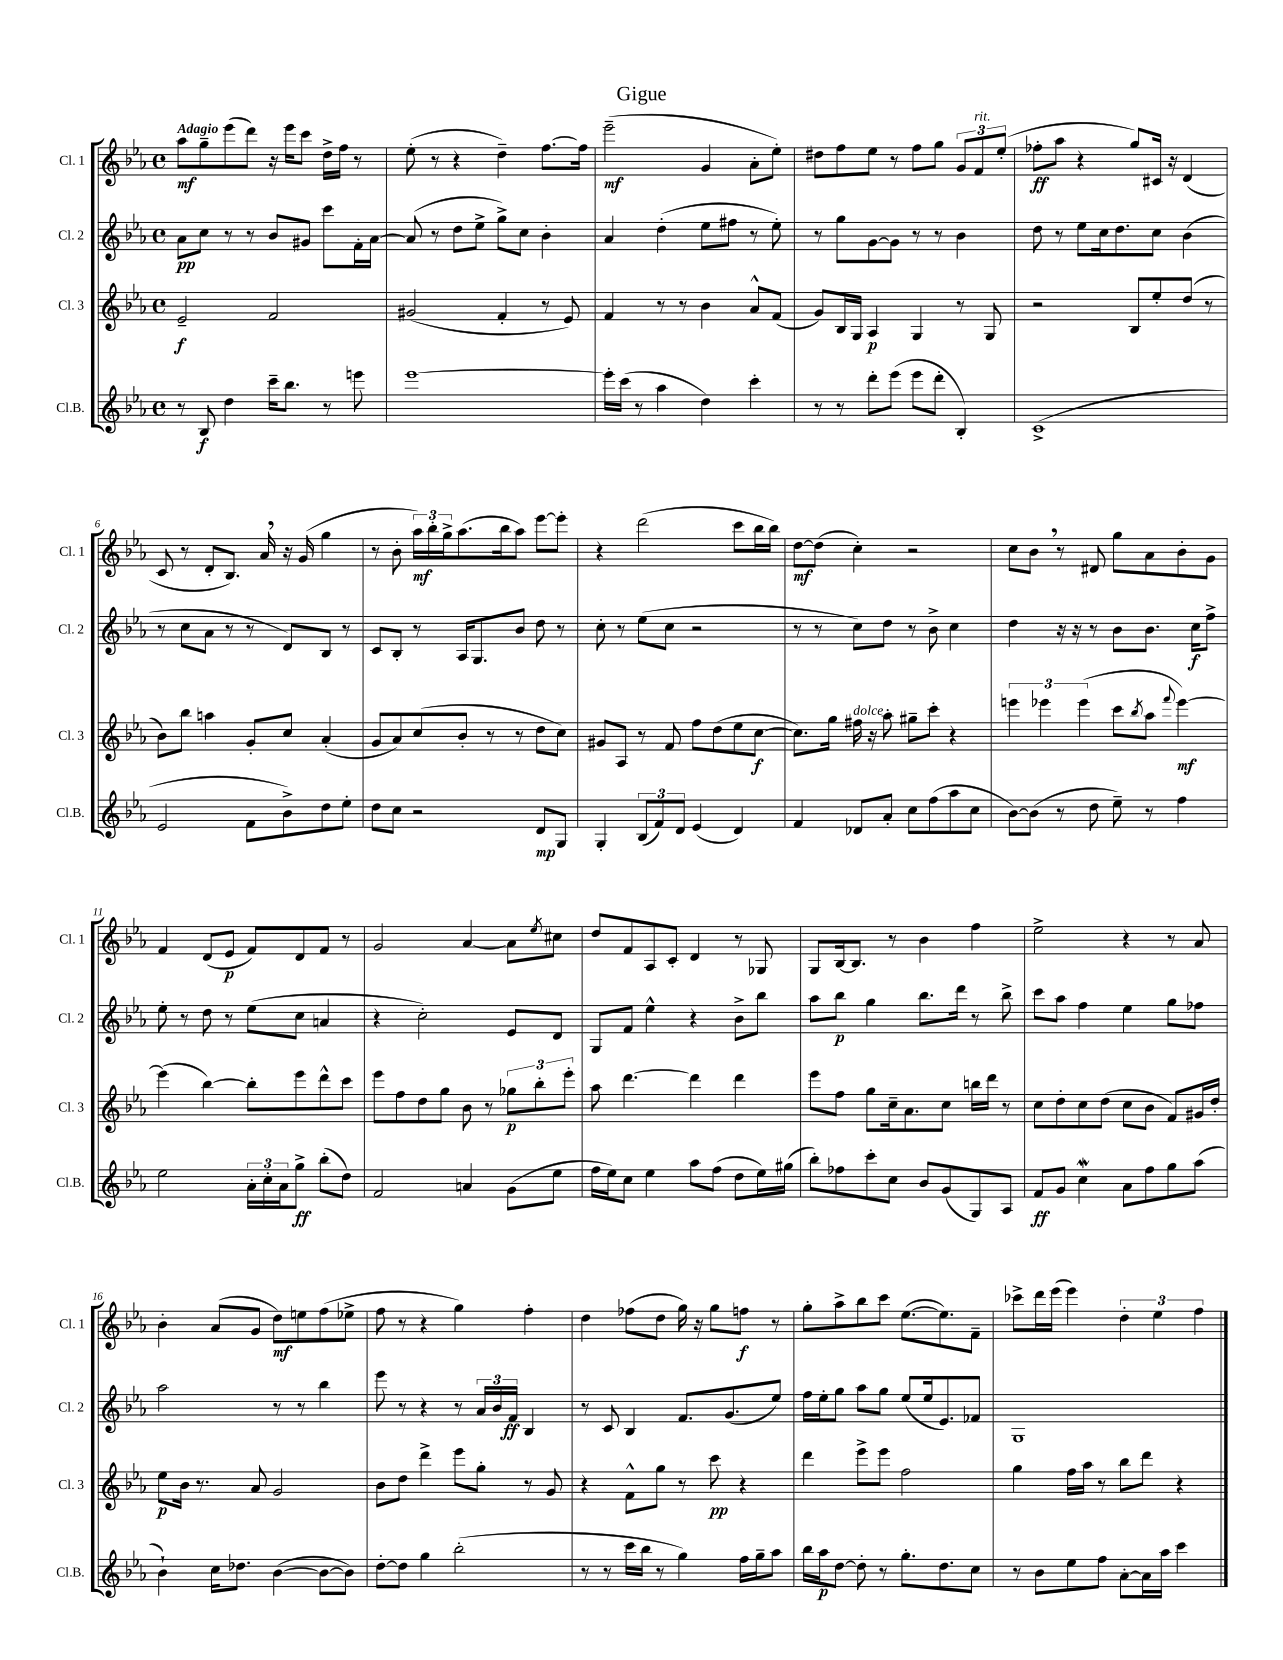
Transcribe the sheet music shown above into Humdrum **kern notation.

**kern	**dynam	**kern	**dynam	**kern	**dynam	**kern	**dynam
*part4	*part4	*part3	*part3	*part2	*part2	*part1	*part1
*staff4	*staff4	*staff3	*staff3	*staff2	*staff2	*staff1	*staff1
*I"Cl.B.	*	*I"Cl. 3	*	*I"Cl. 2	*	*I"Cl. 1	*
*I'Cl.B.	*	*I'Cl. 3	*	*I'Cl. 2	*	*I'Cl. 1	*
*clefG2	*	*clefG2	*	*clefG2	*	*clefG2	*
*k[b-e-a-]	*	*k[b-e-a-]	*	*k[b-e-a-]	*	*k[b-e-a-]	*
*M4/4	*	*M4/4	*	*M4/4	*	*M4/4	*
*met(c)	*	*met(c)	*	*met(c)	*	*met(c)	*
=1	=1	=1	=1	=1	=1	=1	=1
!	!	!	!	!	!	!LO:TX:a:B:t=Adagio	!
8r	.	2e-~/	f	8a-\L	pp	8aa-\L	mf
8B-/	f	.	.	8cc\J	.	8gg~\	.
4dd\	.	.	.	8r	.	(8eee-\	.
.	.	.	.	8r	.	8ddd\J)	.
16ccc~\KL	.	2f/	.	8b-/L	.	16r	.
8.bb-\J	.	.	.	.	.	16eee-\KL	.
.	.	.	.	8g#X/J	.	8ccc\J	.
8r	.	.	.	8ccc\L	.	16dd^\LL	.
.	.	.	.	.	.	16ff\JJ	.
8eeen\	.	.	.	16f'\L	.	8r	.
.	.	.	.	[16a-\JJ	.	.	.
=2	=2	=2	=2	=2	=2	=2	=2
[1eee-	.	(2g#X/	.	(8a-/]	.	(8ee-'\	.
.	.	.	.	8r	.	8r	.
.	.	.	.	8dd\L	.	4r	.
.	.	.	.	8ee-^\J	.	.	.
.	.	4f'/	.	8gg^\L)	.	4dd~\)	.
.	.	.	.	8cc\J	.	.	.
.	.	8r	.	4b-'\	.	[8.ff\L	.
.	.	8e-/)	.	.	.	.	.
.	.	.	.	.	.	16ff\Jk]	.
=3	=3	=3	=3	=3	=3	=3	=3
16eee-'\LL]	.	4f/	.	4a-/	.	(2eee-~\	mf
(16ccc\JJ	.	.	.	.	.	.	.
8r	.	.	.	.	.	.	.
4aa-\	.	8r	.	(4dd'\	.	.	.
.	.	8r	.	.	.	.	.
4dd\)	.	4b-\	.	8ee-\L	.	4g/	.
.	.	.	.	8ff#X\J	.	.	.
4ccc'\	.	8a-^^/L	.	8r	.	8a-'\L	.
.	.	(8f/J	.	8ee-'\)	.	8ee-'\J)	.
=4	=4	=4	=4	=4	=4	=4	=4
8r	.	8g/L)	.	8r	.	8dd#X\L	.
8r	.	16B-/L	.	8gg\L	.	8ff\	.
.	.	16G/JJ	.	.	.	.	.
8ddd'\L	.	4A-/	p	[8g\	.	8ee-\J	.
(8eee-\J	.	.	.	8g\J]	.	8r	.
8eee-\L	.	4G/	.	8r	.	8ff\L	.
8ddd'\J	.	.	.	8r	.	8gg\J	.
4B-'/)	.	8r	.	4b-\	.	12g/L	.
!	!	!	!	!	!	!LO:TX:a:i:t=rit.	!
.	.	.	.	.	.	12f/	.
.	.	8G/	.	.	.	.	.
.	.	.	.	.	.	(12ee-'/J	.
=5	=5	=5	=5	=5	=5	=5	=5
(1c^	.	2r	.	8dd\	.	8ff-X'\L	ff
.	.	.	.	8r	.	8aa-\J	.
.	.	.	.	8ee-\L	.	4r	.
.	.	.	.	16cc\k	.	.	.
.	.	.	.	8.dd\	.	.	.
.	.	8B-/L	.	.	.	8gg/L)	.
.	.	8ee-'/	.	8cc\J	.	16c#X/Jk	.
.	.	.	.	.	.	16r	.
.	.	(8dd/J	.	(4b-\	.	(4d/	.
.	.	8r	.	.	.	.	.
!!LO:LB:g=z
=6	=6	=6	=6	=6	=6	=6	=6
2e-/	.	8b-\L)	.	8r	.	8c/	.
.	.	8bb-\J	.	8cc\L	.	8r	.
.	.	4aan\	.	8a-\J	.	8d'/L	.
.	.	.	.	8r	.	8.B-/J)	.
8f\L	.	8g'/L	.	8r	.	.	.
.	.	.	.	.	.	16a-,/	.
8b-^\)	.	8cc/J	.	8d/L)	.	16r	.
.	.	.	.	.	.	(16g/	.
8dd\	.	(4a-'/	.	8B-/J	.	4gg\	.
8ee-'\J	.	.	.	8r	.	.	.
=7	=7	=7	=7	=7	=7	=7	=7
8dd\L	.	8g/L	.	8c/L	.	8r	.
8cc\J	.	8a-/)	.	8B-'/J	.	8b-'\	.
2r	.	(8cc/	.	8r	.	24aa-\LL)	mf
.	.	.	.	.	.	24bb-'\	.
.	.	.	.	.	.	24gg^\J	.
.	.	8b-'/J	.	16A-/KL	.	(8.aa-\	.
.	.	.	.	8.G/	.	.	.
.	.	8r	.	.	.	.	.
.	.	.	.	.	.	16bb-\k	.
.	.	8r	.	8b-/J	.	8aa-\J)	.
8d/L	mp	8dd\L	.	8dd\	.	[8eee-\L	.
8G/J	.	8cc\J)	.	8r	.	8eee-'\J]	.
=8	=8	=8	=8	=8	=8	=8	=8
4G'/	.	8g#X/L	.	8cc'\	.	4r	.
.	.	8A-/J	.	8r	.	.	.
(12B-/L	.	8r	.	(8ee-\L	.	(2ddd\	.
12f/)	.	.	.	.	.	.	.
.	.	8f/	.	8cc\J	.	.	.
12d/J	.	.	.	.	.	.	.
(4e-/	.	8ff\L	.	2r	.	.	.
.	.	(8dd\	.	.	.	.	.
4d/)	.	8ee-\	.	.	.	8ccc\L	.
.	.	[8cc\J	f	.	.	16bb-\L	.
.	.	.	.	.	.	16bb-\JJ)	.
=9	=9	=9	=9	=9	=9	=9	=9
4f/	.	8.cc\L])	.	8r	.	[8dd\L	mf
.	.	.	.	8r	.	(8dd\J]	.
.	.	16gg\Jk	.	.	.	.	.
!	!	!LO:TX:a:i:t=dolce	!	!	!	!	!
8d-X/L	.	16ff#X\	.	8cc\L)	.	4cc'\)	.
.	.	16r	.	.	.	.	.
8a-'/J	.	8aa-'\	.	8dd\J	.	.	.
8cc\L	.	8gg#X~\L	.	8r	.	2r	.
(8ff\	.	8ccc'\J	.	8b-^\	.	.	.
8aa-\	.	4r	.	4cc\	.	.	.
8cc\J	.	.	.	.	.	.	.
=10	=10	=10	=10	=10	=10	=10	=10
[8b-\L)	.	6eeen\	.	4dd\	.	8cc\L	.
(8b-\J]	.	.	.	.	.	8b-,\J	.
.	.	6eee-X\	.	.	.	.	.
8r	.	.	.	16r	.	8r	.
.	.	.	.	16r	.	.	.
.	.	(6eee-\	.	.	.	.	.
8dd\	.	.	.	8r	.	8d#X/	.
8ee-~\)	.	8ccc\L	.	8b-\L	.	8gg\L	.
.	.	8qbb-/	.	.	.	.	.
8r	.	8aa-\J	.	8.b-\J	.	8a-\	.
.	.	8qqfff/	.	.	.	.	.
4ff\	.	[4eee-\)	mf	.	.	8b-'\	.
.	.	.	.	16cc\KL	f	.	.
.	.	.	.	8ff^\J	.	8g\J	.
!!LO:LB:g=z
=11	=11	=11	=11	=11	=11	=11	=11
2ee-\	.	(4eee-\]	.	8ee-'\	.	4f/	.
.	.	.	.	8r	.	.	.
.	.	[4bb-\)	.	8dd\	.	(8d/L	.
.	.	.	.	8r	.	8e-/J	p
24a-'\LL	.	8bb-'\L]	.	(8ee-\L	.	8f/L)	.
24cc'\	.	.	.	.	.	.	.
24a-\J	.	.	.	.	.	.	.
8gg^\J	ff	8eee-\	.	8cc\J	.	8d/	.
(8bb-'\L	.	8ddd^^\	.	4an/	.	8f/J	.
8dd\J)	.	8ccc\J	.	.	.	8r	.
=12	=12	=12	=12	=12	=12	=12	=12
2f/	.	8eee-\L	.	4r	.	2g/	.
.	.	8ff\	.	.	.	.	.
.	.	8dd\	.	2cc'\)	.	.	.
.	.	8gg\J	.	.	.	.	.
4an/	.	8b-\	.	.	.	[4a-/	.
.	.	8r	.	.	.	.	.
(8g\L	.	12gg-X\L	p	8e-/L	.	8a-\L]	.
.	.	12bb-'\	.	.	.	.	.
.	.	.	.	.	.	8qee-/	.
8ee-\J	.	.	.	8d/J	.	8cc#X\J	.
.	.	12eee-'\J	.	.	.	.	.
=13	=13	=13	=13	=13	=13	=13	=13
16ff\LL	.	8aa-\	.	8G/L	.	8dd/L	.
16ee-\J)	.	.	.	.	.	.	.
8cc\J	.	[4.ddd\	.	8f/J	.	8f/	.
4ee-\	.	.	.	4ee-^^\	.	8A-/	.
.	.	.	.	.	.	8c'/J	.
8aa-\L	.	4ddd\]	.	4r	.	4d/	.
(8ff\J	.	.	.	.	.	.	.
8dd\L	.	4ddd\	.	8b-^\L	.	8r	.
16ee-\L)	.	.	.	8bb-\J	.	8G-X/	.
(16gg#X\JJ	.	.	.	.	.	.	.
=14	=14	=14	=14	=14	=14	=14	=14
8bb-'\L)	.	8eee-\L	.	8aa-\L	.	8G/L	.
8ff-X\	.	8ff\J	.	8bb-\J	p	[16B-/k	.
.	.	.	.	.	.	8.B-/J]	.
8ccc'\	.	8gg\L	.	4gg\	.	.	.
8cc\J	.	16cc~\k	.	.	.	8r	.
.	.	8.a-\	.	.	.	.	.
8b-/L	.	.	.	8.bb-\L	.	4b-\	.
(8g/	.	8cc\J	.	.	.	.	.
.	.	.	.	16ddd\Jk	.	.	.
8G/)	.	16bbn\LL	.	8r	.	4ff\	.
.	.	16ddd\JJ	.	.	.	.	.
8A-/J	.	8r	.	8bb-^\	.	.	.
=15	=15	=15	=15	=15	=15	=15	=15
8f/L	ff	8cc\L	.	8ccc\L	.	2ee-^\	.
8g/J	.	8dd'\	.	8aa-\J	.	.	.
4ccW\	.	8cc\	.	4ff\	.	.	.
.	.	(8dd\J	.	.	.	.	.
8a-\L	.	8cc\L	.	4ee-\	.	4r	.
8ff\	.	8b-\J	.	.	.	.	.
8gg\	.	8f/L)	.	8gg\L	.	8r	.
(8aa-\J	.	16g#X/L	.	8ff-X\J	.	8a-/	.
.	.	16dd'/JJ	.	.	.	.	.
!!LO:LB:g=z
=16	=16	=16	=16	=16	=16	=16	=16
4b-`\)	.	8ee-\L	p	2aa-\	.	4b-'\	.
.	.	16b-\Jk	.	.	.	.	.
.	.	8.r	.	.	.	.	.
16cc\KL	.	.	.	.	.	(8a-/L	.
8.dd-X\J	.	.	.	.	.	.	.
.	.	8a-/	.	.	.	8g/J	.
([4b-\	.	2g/	.	8r	.	8dd\L)	mf
.	.	.	.	8r	.	8een\	.
8b-\L_	.	.	.	4bb-\	.	(8ff\	.
8b-\J])	.	.	.	.	.	8ee-X^\J	.
=17	=17	=17	=17	=17	=17	=17	=17
[8dd'\L	.	8b-\L	.	8eee-\	.	8ff\	.
8dd\J]	.	8dd\J	.	8r	.	8r	.
4gg\	.	4ddd^\	.	4r	.	4r	.
(2bb-'\	.	8eee-\L	.	8r	.	4gg\)	.
.	.	8gg'\J	.	24a-/LL	.	.	.
.	.	.	.	24b-/	.	.	.
.	.	.	.	24f/JJ	ff	.	.
.	.	8r	.	4B-/	.	4ff'\	.
.	.	8g/	.	.	.	.	.
=18	=18	=18	=18	=18	=18	=18	=18
8r	.	4r	.	8r	.	4dd\	.
8r	.	.	.	8c/	.	.	.
16ccc\LL	.	8f^^\L	.	4B-/	.	(8ff-X\L	.
16bb-\JJ	.	.	.	.	.	.	.
8r	.	8gg\J	.	.	.	8dd\J	.
4gg\)	.	8r	.	8.f/L	.	16gg\)	.
.	.	.	.	.	.	16r	.
.	.	8ccc\	pp	.	.	8gg\L	.
.	.	.	.	(8.g/	.	.	.
16ff\LL	.	4r	.	.	.	8ffn\J	f
16gg~\J	.	.	.	.	.	.	.
8aa-\J	.	.	.	8ee-/J)	.	8r	.
=19	=19	=19	=19	=19	=19	=19	=19
16bb-\LL	.	4ddd\	.	16ff\LL	.	8gg'\L	.
16aa-\J	p	.	.	16ee-'\J	.	.	.
[8dd\J	.	.	.	8gg\J	.	8aa-^\	.
8dd'\]	.	8eee-^\L	.	8aa-\L	.	8bb-\	.
8r	.	8eee-\J	.	8gg\J	.	8ccc\J	.
8.gg'\L	.	2ff\	.	(8ee-/L	.	([8.ee-\L	.
.	.	.	.	16ee-/k	.	.	.
8.dd\	.	.	.	8.e-/)	.	8.ee-\])	.
8cc\J	.	.	.	8f-X/J	.	8f~\J	.
=20	=20	=20	=20	=20	=20	=20	=20
8r	.	4gg\	.	1G	.	8ccc-X^\L	.
8b-\L	.	.	.	.	.	16ddd\L	.
.	.	.	.	.	.	(16eee-\JJ	.
8ee-\	.	16ff\LL	.	.	.	4eee-\)	.
.	.	16aa-\JJ	.	.	.	.	.
8ff\J	.	8r	.	.	.	.	.
[8a-'\L	.	8bb-\L	.	.	.	6dd'\	.
16a-\L]	.	8ddd\J	.	.	.	.	.
.	.	.	.	.	.	6ee-\	.
16aa-\JJ	.	.	.	.	.	.	.
4ccc\	.	4r	.	.	.	.	.
.	.	.	.	.	.	6ff\	.
==	==	==	==	==	==	==	==
*-	*-	*-	*-	*-	*-	*-	*-
